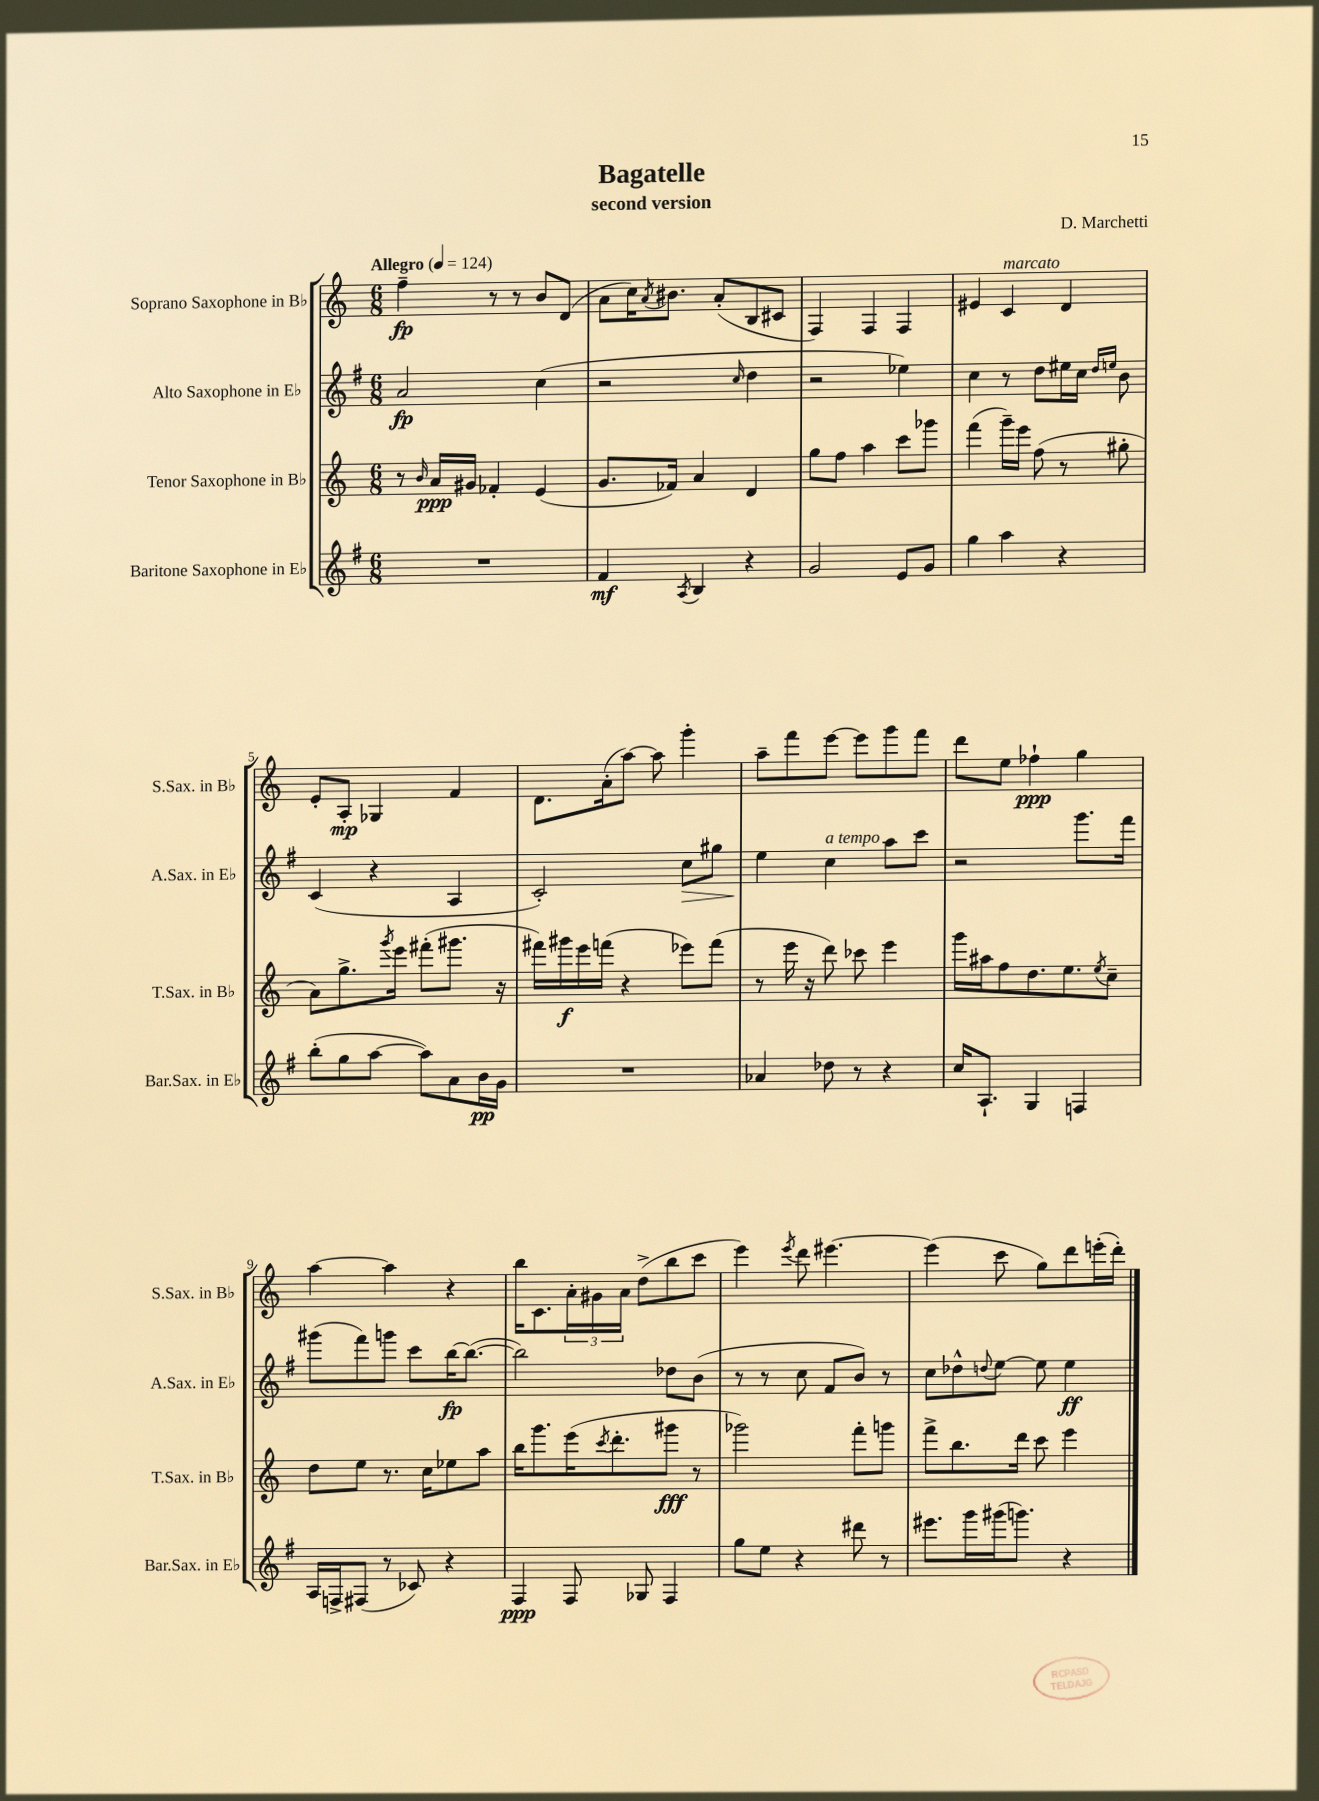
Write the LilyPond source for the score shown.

\header { title = "Bagatelle" composer = "D. Marchetti" subtitle = "second version" }
<<
\new StaffGroup <<
\new Staff = "s0" \with { instrumentName = "Soprano Saxophone in Bb" shortInstrumentName = "S.Sax. in Bb" } {
    \clef treble \key c \major \numericTimeSignature \time 6/8 \tempo "Allegro" 4 = 124
    f''4--\fp r8 r8 b'8 d'8( |
    a'8 c''16) \acciaccatura { a'8 } bis'8. a'8-.( b8 cis'8 |
    f4) f4 f4 |
    eis'4 c'4^\markup { \italic "marcato" } d'4 |
    e'8-. a8-.\mp ges4 f'4 |
    d'8. a'16-.( a''8~) a''8 g'''4-. |
    a''8-- f'''8 e'''8~ e'''8 g'''8 f'''8 |
    d'''8 e''8 fes''4-!\ppp g''4 |
    a''4~ a''4 r4 |
    b''16 c'8. \tuplet 3/2 { a'16-. gis'16 a'16 } d''8->( b''8 c'''8 |
    e'''4) \acciaccatura { e'''8 } d'''8 eis'''4.~ |
    eis'''4( c'''8 g''8) d'''8 e'''16-.( d'''16-.) \bar "|." |
}
\new Staff = "s1" \with { instrumentName = "Alto Saxophone in Eb" shortInstrumentName = "A.Sax. in Eb" } {
    \clef treble \key g \major \numericTimeSignature \time 6/8
    a'2\fp c''4( |
    r2 \grace { c''16 } d''4 |
    r2 ees''4) |
    c''4 r8 d''8 eis''16 c''16 \grace { d''16 e''16 } b'8 |
    c'4( r4 a4 |
    c'2-.) c''8\> gis''8 |
    e''4\! c''4^\markup { \italic "a tempo" } a''8 c'''8 |
    r2 g'''8. fis'''16 |
    gis'''8( fis'''8) g'''8 c'''8 b''16~\fp b''8.~( |
    b''2) des''8 b'8( |
    r8 r8 c''8 fis'8 b'8) r8 |
    c''8 des''8-^ \appoggiatura { d''8 } e''8~ e''8 e''4\ff \bar "|." |
}
\new Staff = "s2" \with { instrumentName = "Tenor Saxophone in Bb" shortInstrumentName = "T.Sax. in Bb" } {
    \clef treble \key c \major \numericTimeSignature \time 6/8
    r8 \grace { b'16 } a'16\ppp gis'16 fes'4-. e'4( |
    g'8. fes'16) a'4 d'4 |
    g''8 f''8 a''4 c'''8 ges'''8 |
    f'''4( g'''16--) e'''16 f''8( r8 gis''8-. |
    a'8) g''8.-> \acciaccatura { g'''8 } e'''16 fis'''8-.( gis'''8. r16 |
    fis'''16) gis'''16\f e'''16 f'''16( r4 ees'''8) f'''8( |
    r8 e'''16 r16 d'''8) ces'''8 e'''4 |
    g'''16 ais''16 f''8 d''8. e''8. \acciaccatura { e''8 } c''8-- |
    d''8 e''8 r8. c''16 ees''8 a''8 |
    b''16 g'''8. e'''16( \acciaccatura { c'''8 } d'''8.-. gis'''8\fff r8 |
    ges'''2) f'''8-. g'''8 |
    f'''8-> b''8. d'''16 c'''8 e'''4 \bar "|." |
}
\new Staff = "s3" \with { instrumentName = "Baritone Saxophone in Eb" shortInstrumentName = "Bar.Sax. in Eb" } {
    \clef treble \key g \major \numericTimeSignature \time 6/8
    R2. |
    fis'4\mf \acciaccatura { a8 } b4 r4 |
    g'2 e'8 g'8 |
    g''4 a''4 r4 |
    b''8-.( g''8 a''8~ a''8) a'8 b'16\pp g'16 |
    R2. |
    aes'4 des''8 r8 r4 |
    c''16 a8.-! g4 f4 |
    a16 f16-> fis8( r8 ces'8) r4 |
    fis4\ppp fis8 ges8 fis4 |
    g''8 e''8 r4 dis'''8 r8 |
    eis'''8. g'''16 gis'''16( g'''8.) r4 \bar "|." |
}
>>
>>
